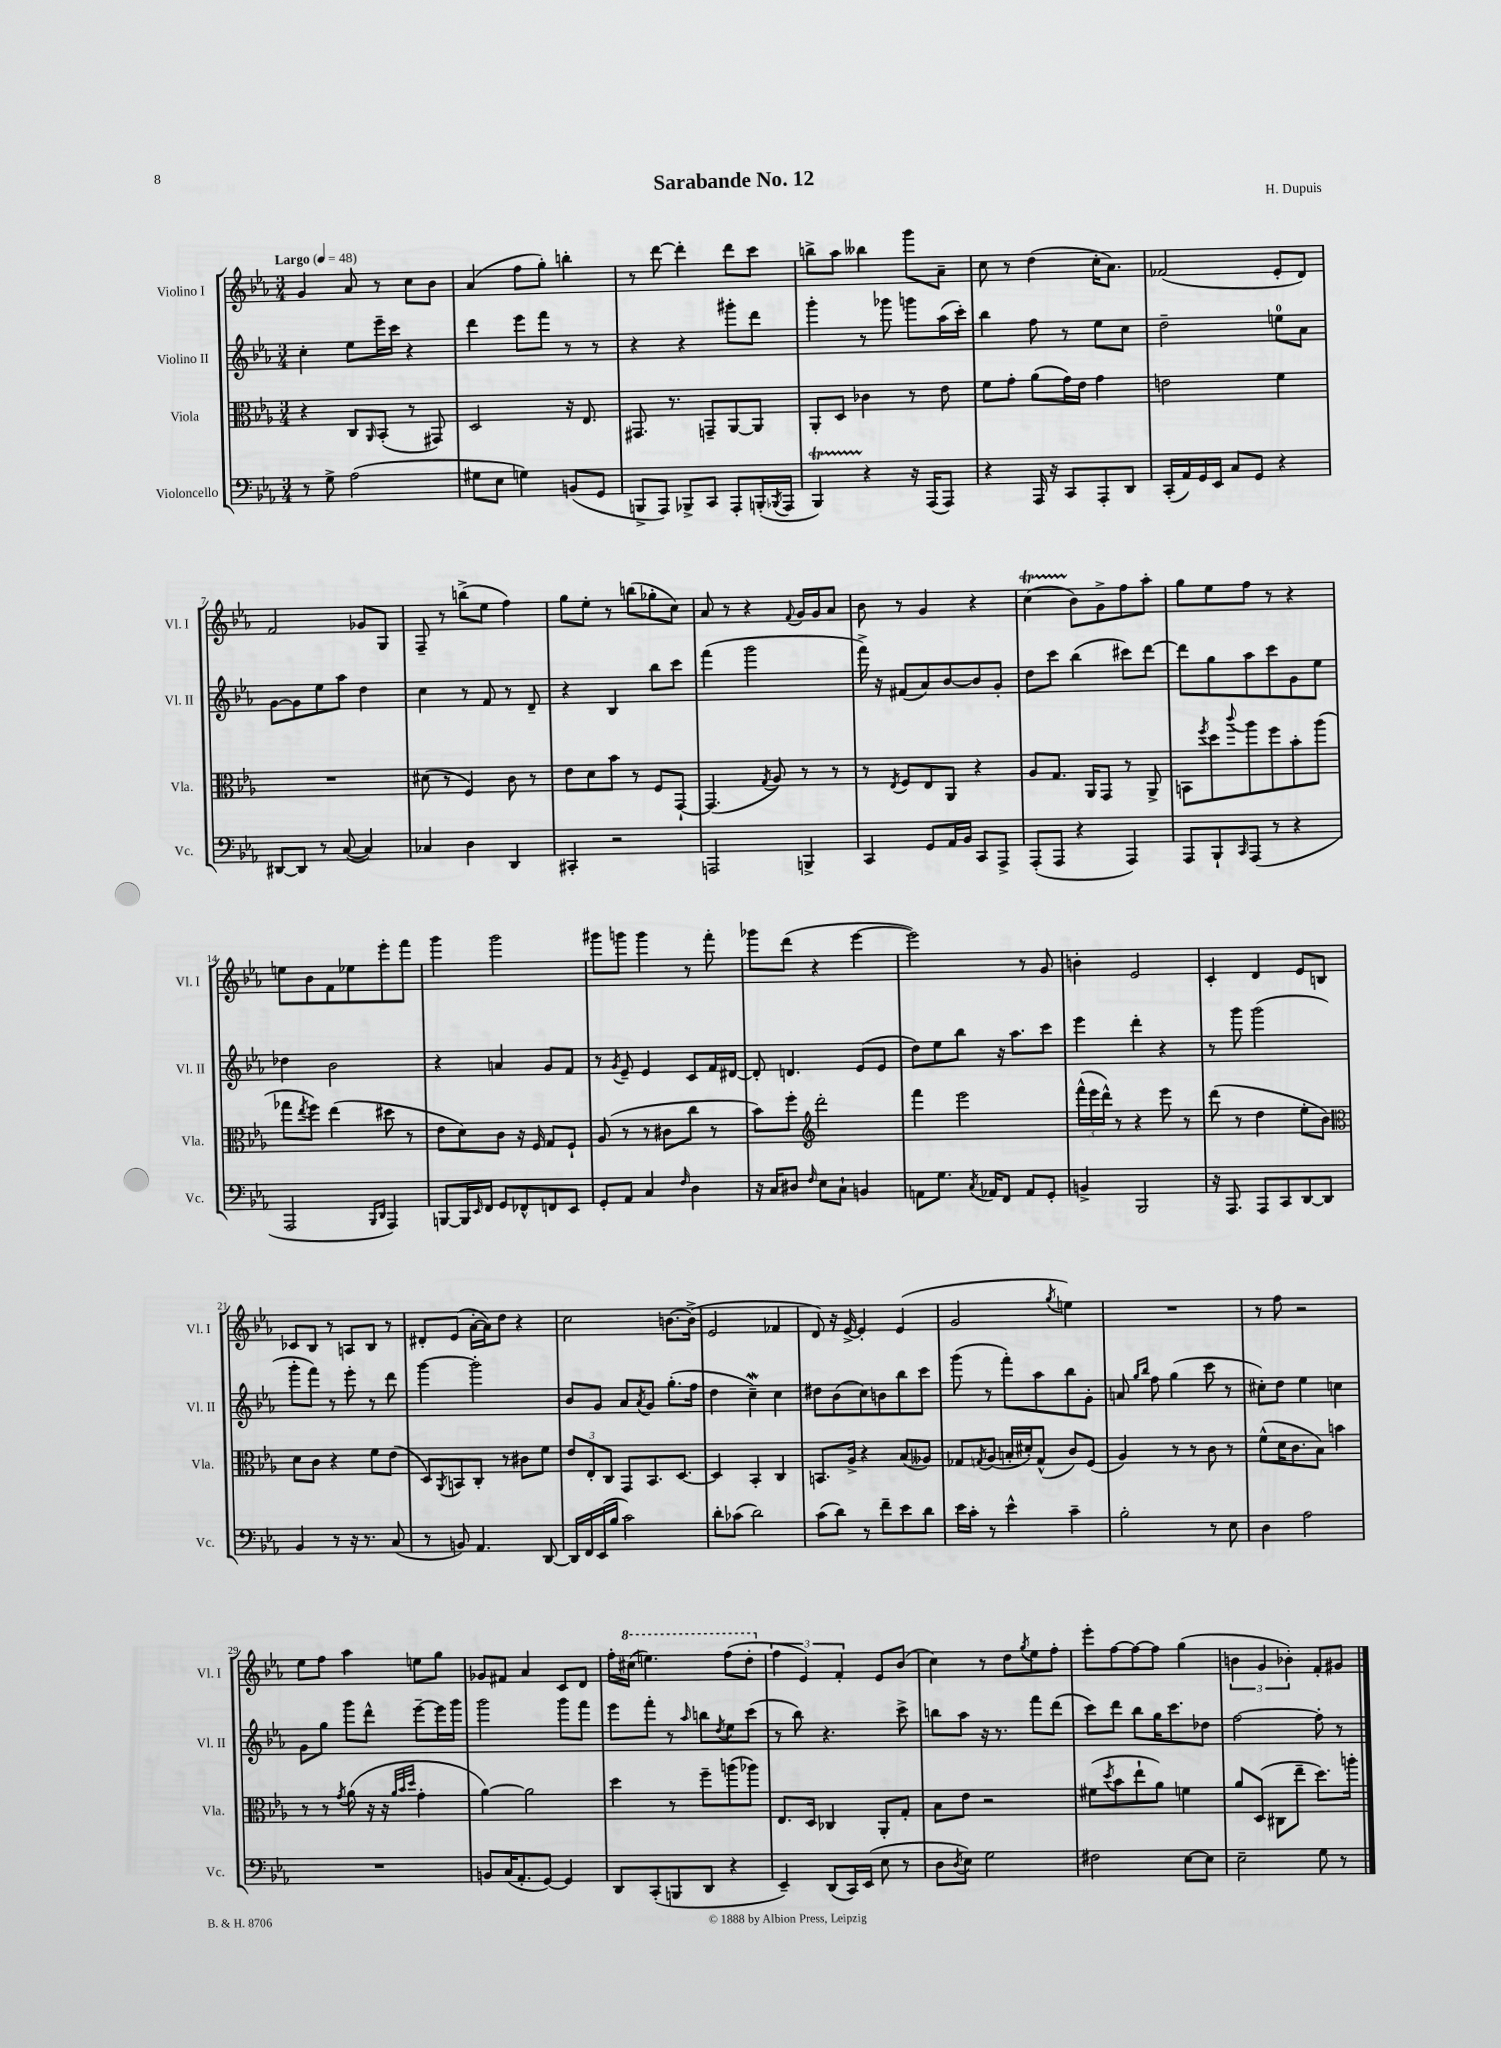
\header { title = "Sarabande No. 12" composer = "H. Dupuis" }
<<
\new StaffGroup <<
\new Staff = "s0" \with { instrumentName = "Violino I" shortInstrumentName = "Vl. I" } {
    \clef treble \key ees \major \numericTimeSignature \time 3/4 \tempo "Largo" 4 = 48
    g'4 aes'8 r8 c''8 bes'8 |
    aes'4( f''8 g''8-.) b''4-. |
    r8 d'''8~ d'''4-. d'''8 c'''8 |
    b''8-> aes''8 beses''4 g'''8 aes'8-- |
    c''8 r8 d''4( c''16-. aes'8.) |
    fes'2( ees'8-. d'8) |
    f'2 ges'8 g8 |
    f8-- r8 b''8->( ees''8 f''4) |
    g''8 ees''8-. r8 b''8( ges''8-. c''8) |
    aes'8 r8 r4 \appoggiatura { f'8 } g'16 g'16 aes'8 |
    bes'8 r8 g'4 r4 |
    c''4\startTrillSpan( bes'8\stopTrillSpan) g'8-> f''8 aes''8-. |
    g''8 ees''8 f''8 r8 r4 |
    e''8 bes'8 f'8 ees''8 ees'''8-. f'''8 |
    g'''4 g'''2 |
    gis'''8 g'''8 g'''4 r8 f'''8-. |
    ges'''8 d'''8( r4 ees'''4~ |
    ees'''2) r8 g'8 |
    b'4-. ees'2 |
    c'4-. d'4 ees'8 b8 |
    ces'8 bes8 r8 a8 bes8 r8 |
    dis'8-. ees'8( aes'16~-. aes'16) d''8 r4 |
    c''2 b'8.~ b'16->( |
    ees'2 fes'4 |
    d'8) r16 ees'16~-> ees'4-. ees'4( |
    g'2 \acciaccatura { g''8 } e''4) |
    R2. |
    r8 f''8 r2 |
    ees''8 f''8 aes''4 e''8 g''8 |
    ges'8 fis'8 aes'4 c'8 d'8 |
    f''16-. \ottava #1 cis'''16( e'''4.) f'''8( d'''8-. \ottava #0 |
    \tuplet 3/2 { f''4 ees'4) f'4-. } ees'8 bes'8( |
    c''4) r8 d''8 \acciaccatura { g''8 } ees''8 f''8-. |
    ees'''8-. f''8~ f''8~ f''8 g''4( |
    \tuplet 3/2 { b'4 g'4 bes'4-.) } f'8-. gis'8 \bar "|." |
}
\new Staff = "s1" \with { instrumentName = "Violino II" shortInstrumentName = "Vl. II" } {
    \clef treble \key ees \major \numericTimeSignature \time 3/4
    c''4-. ees''8 ees'''16-- c'''16 r4 |
    d'''4 ees'''8 f'''8 r8 r8 |
    r4 r4 gis'''8-. d'''8 |
    g'''4-. r8 ges'''8 g'''8 aes''16( c'''16-.) |
    bes''4 f''8 r8 ees''8 c''8 |
    d''2-- e''8-0 aes'8 |
    g'8~ g'8 ees''8 aes''8 d''4 |
    c''4 r8 f'8 r8 d'8-- |
    r4 bes4 bes''8 c'''8 |
    f'''4( g'''2 |
    f'''16->) r16 fis'8( aes'8) bes'8~ bes'8 g'8-. |
    d''8 c'''8 bes''4( cis'''8) d'''8~ |
    d'''8 g''8 aes''8 c'''8 g'8 ees''8 |
    des''4 bes'2 |
    r4 a'4 g'8 f'8 |
    r8 \acciaccatura { g'8 } ees'8-- ees'4 c'8 f'16 dis'16~ |
    dis'8-. d'4. ees'8( ees'8 |
    d''8) ees''8 bes''8 r16 aes''8. c'''8 |
    ees'''4 d'''4-. r4 |
    r8 g'''8 g'''2( |
    g'''8-. f'''8) r8 ees'''8-. r8 d'''8 |
    g'''4~ g'''2-. |
    bes'8 g'8 aes'8 \acciaccatura { aes'8 } g'8 g''8.-.( f''16 |
    d''4 c''4--\mordent) c''4 |
    dis''8 bes'8( c''8) b'8 bes''8 c'''8 |
    g'''8( r8 f'''8-.) aes''8 bes''8 g'8-. |
    a'8 \grace { g''16 bes''16 } f''8 g''4( c'''8 r8 |
    cis''8-.) d''8 ees''4 c''4 |
    g'8 g''8 g'''8 d'''8-^ ees'''8~-- ees'''16 g'''16 |
    g'''2 g'''8 f'''8 |
    ees'''8 f'''8-. r8 \grace { aes''16 } b''8 \acciaccatura { d''8 } ees''8 c'''8( |
    r8 bes''8) r4. c'''8-> |
    b''8 aes''8 r16 r8. f'''8 d'''8( |
    c'''8) d'''8 bes''8 g''16 c'''8. des''8 |
    f''2~ f''8-. r8 \bar "|." |
}
\new Staff = "s2" \with { instrumentName = "Viola" shortInstrumentName = "Vla." } {
    \clef alto \key ees \major \numericTimeSignature \time 3/4
    r4 c8 \grace { aes,16 } bes,8-.( r8 gis,8) |
    d2 r16 ees8. |
    gis,8. r8. g,8-- aes,8~ aes,8 |
    aes,8-. d8 ces'4 r8 ees'8 |
    f'8 g'8-. aes'8( g'16) ees'16 g'4 |
    e'2 f'4 |
    R2. |
    dis'8( r8 f4) c'8 r8 |
    ees'8 d'8 bes'8 r8 f8 g,8~-! |
    g,4.( \acciaccatura { g8 } aes8) r8 r8 |
    r8 \acciaccatura { ees8 } f8 ees8 aes,8 r4 |
    aes8 g8. aes,16 g,8 r8 aes,8-> |
    b,8 \acciaccatura { f''8 } d''8 \appoggiatura { c'''8 } aes''8 f''8 bes'8-. aes''8( |
    ges''8 \acciaccatura { ees''8 } f''8) ees''4( dis''8 r8 |
    ees'8 d'8) c'8 r16 f16 g8 f8-! |
    aes8( r8 r8 cis'8 c''8 r8 |
    bes'8) f''8-. \clef treble d'''2-. |
    f'''4 ees'''2 |
    \tuplet 3/2 { f'''16-^( ees'''16 d'''16-^) } r8 r4 ees'''8 r8 |
    d'''8( r8 d''4 ees''8-. bes'8) |
    \clef alto d'8 c'8 r4 f'8 ees'8( |
    d8) \acciaccatura { aes,8 } b,8 c8-. r8 cis'8 f'8 |
    \tuplet 3/2 { ees'8 ees8-. c8 } g,8 bes,8. d8.~ |
    d4 bes,4-. c4 |
    b,8. aes16-> r4 bes8( aeses8) |
    ges8 \acciaccatura { g8 } aes8( b16-. dis'16-.) g8-^( c'8) f8( |
    aes4) r8 r8 c'8 r8 |
    f'8-^( d'16 c'8. bes8) b'4 |
    r8 r8 \acciaccatura { g'8 } aes'8( r16 r16 \grace { aes'32 bes'32 d''32 } g'4-. |
    aes'4~) aes'2 |
    d''4 r8 f''8-- a''8( aes''8) |
    ees8. d16 ces4 aes,8-. g8-. |
    bes8 ees'8 r2 |
    fis'8( \acciaccatura { d''8 } bes'8 ees''8-! aes'8) f'4 |
    aes'8 d8( cis8 ees''8-- d''8.) a''16-. \bar "|." |
}
\new Staff = "s3" \with { instrumentName = "Violoncello" shortInstrumentName = "Vc." } {
    \clef bass \key ees \major \numericTimeSignature \time 3/4
    r8 g8-> aes2( |
    gis8 ees8 g4) b,8( g,8 |
    b,,8-> aes,,8) bes,,8-> c,8 aes,,8-. b,,16-.( \acciaccatura { bes,,8 } aes,,16 |
    bes,,4\startTrillSpan) r4\stopTrillSpan r16 aes,,16( aes,,8) |
    r4 aes,,16 r16 c,8 aes,,8-. d,8 |
    c,16-.( aes,16) g,16 ees,16 c8 g,8 r4 |
    dis,8~ dis,8 r8 c8~( c4) |
    ces4 d4 d,4 |
    cis,4-. r2 |
    a,,2 b,,4-> |
    c,4 g,8 aes,16 bes,16 c,8 aes,,8-> |
    aes,,8-.( aes,,8 r4 aes,,4) |
    aes,,8 bes,,8-! \grace { c,16 } aes,,8( r8 r4 |
    aes,,2 \grace { bes,,16 d,16 } aes,,4) |
    b,,8~ b,,16 \grace { ees,16 } f,16 g,8 fes,8-^ f,8 ees,8 |
    g,8-. aes,8 c4 \grace { f16 } d4 |
    r16 c16 dis8 \grace { f16 } ees8 c8-! b,4 |
    a,8 g8. \acciaccatura { c8 } aes,16 f,8 aes,8 g,8-. |
    b,4-> bes,,2 |
    r16 aes,,8. aes,,8 c,8 d,8~ d,8 |
    bes,4 r8 r16 r8. c8( |
    r8 b,8) aes,4. d,8~ |
    d,16 f,16 ees,16( bes16 c'2) |
    d'8-. ces'8( d'2) |
    c'8( d'8) r8 f'8-- ees'8 d'8 |
    ees'16 c'16-. r8 ees'4-^ c'4-- |
    bes2-. r8 ees8 |
    d4 aes2 |
    R2. |
    b,8 c16( aes,8.-. g,8~) g,4 |
    d,8 c,8-.( b,,8 d,8 r4 |
    ees,4--) d,8( c,16) ees,16( ees8 r8 |
    d8 \acciaccatura { d8 } ees8) g2 |
    fis2 ees8~ ees8 |
    ees2-- g8 r8 \bar "|." |
}
>>
>>
